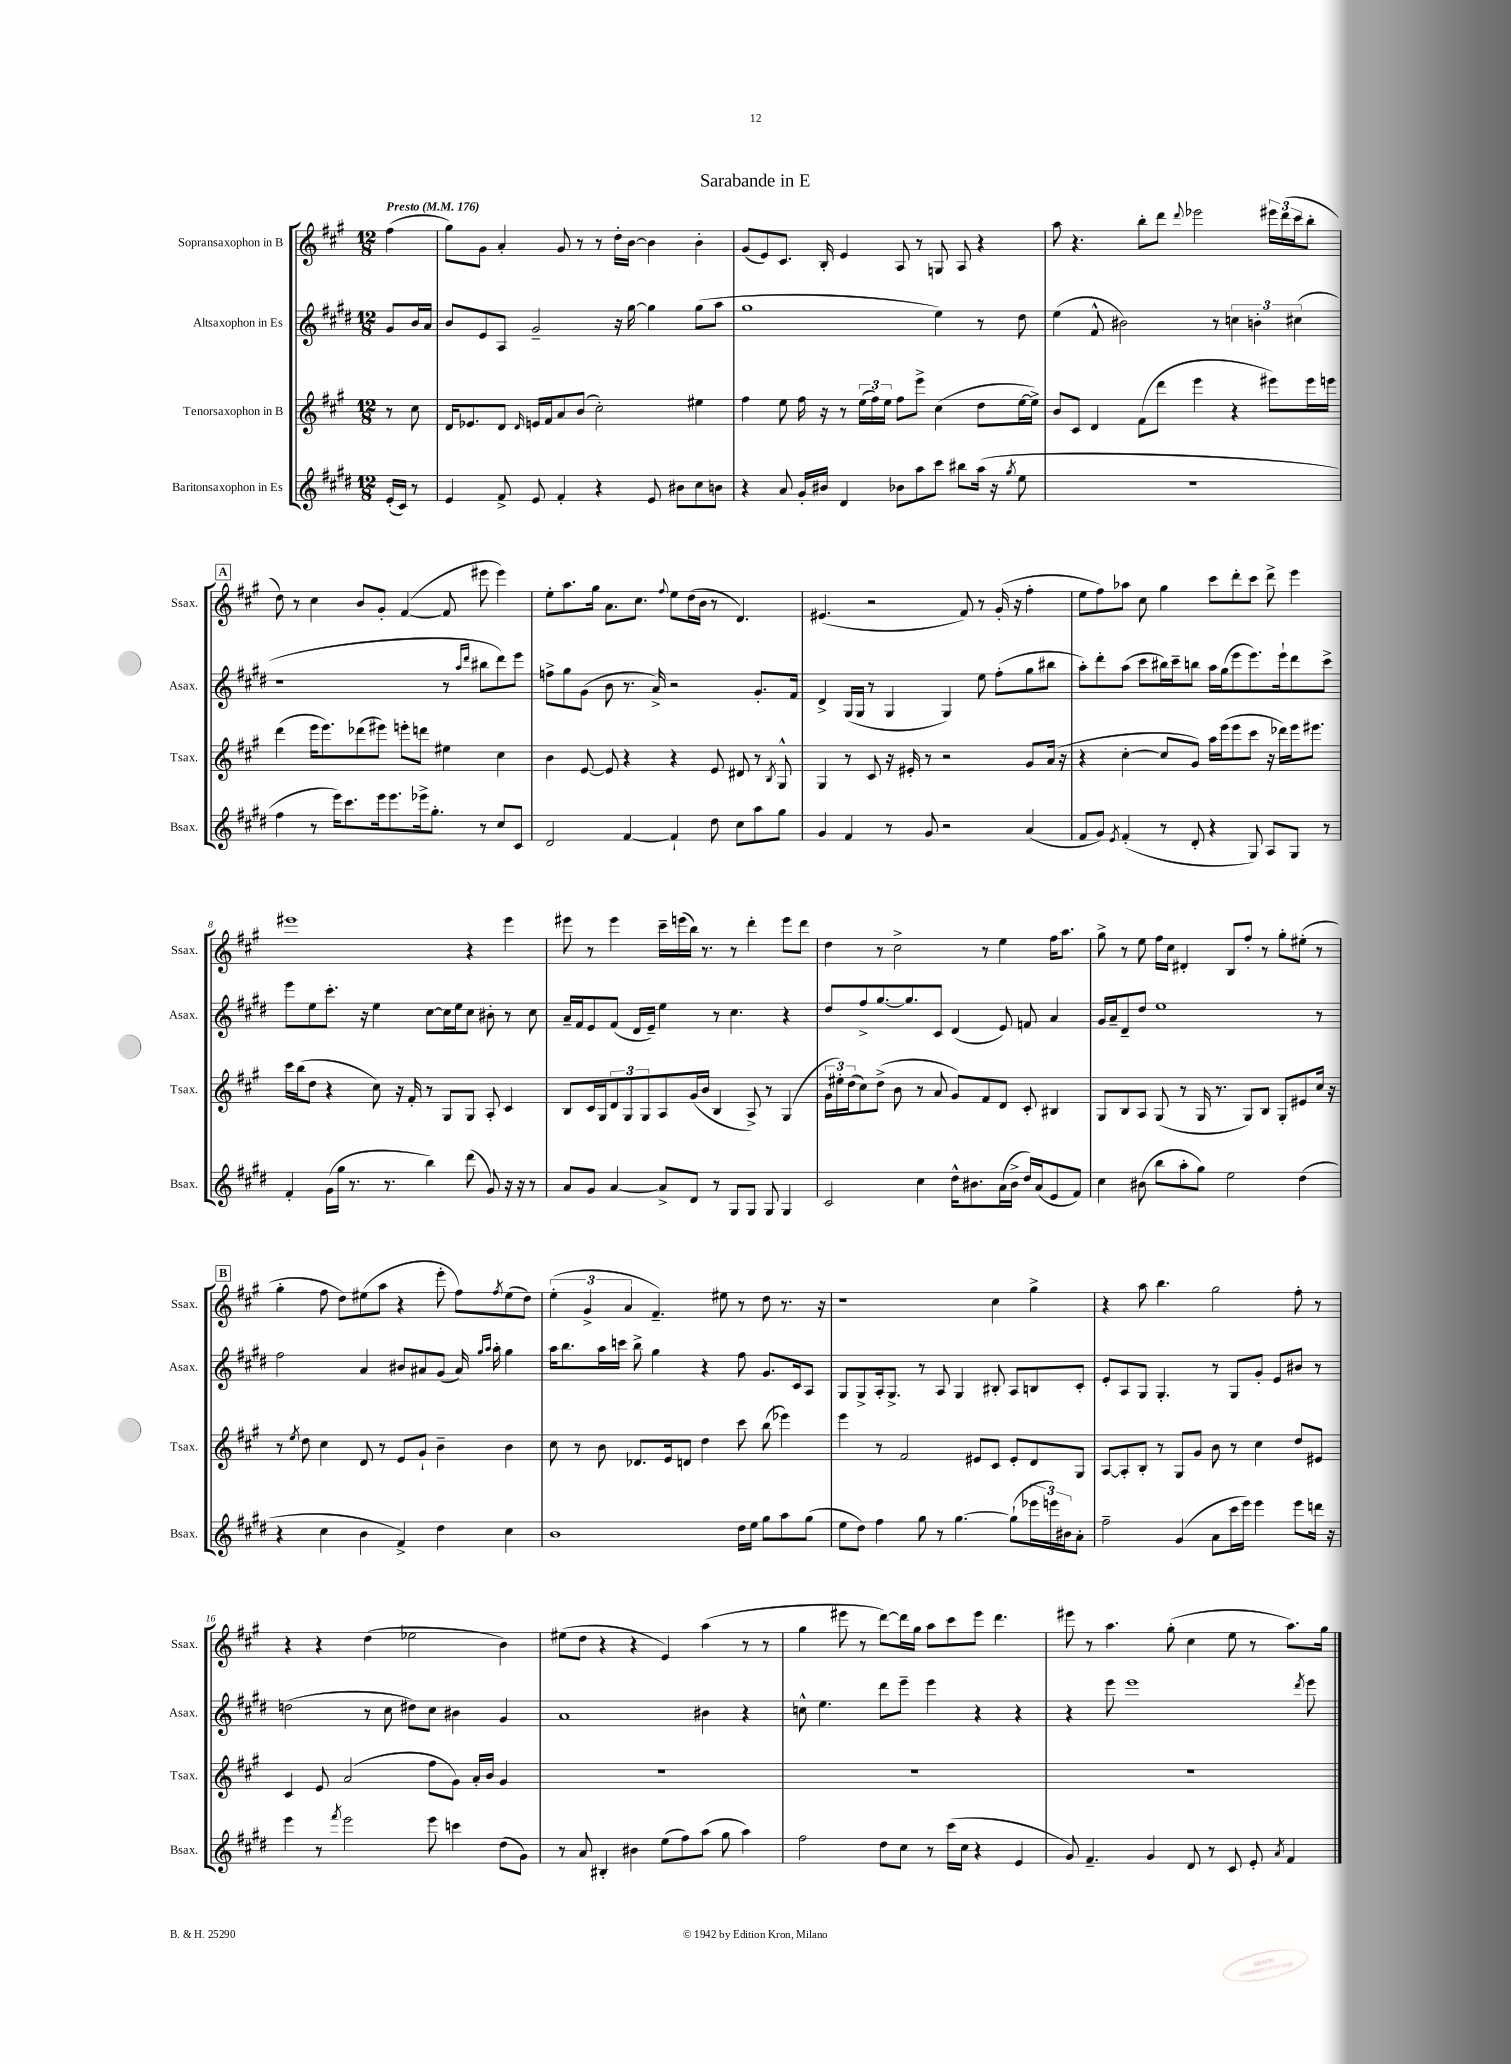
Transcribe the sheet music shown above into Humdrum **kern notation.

**kern	**kern	**kern	**kern
*staff4	*staff3	*staff2	*staff1
*clefG2	*clefG2	*clefG2	*clefG2
*k[f#c#g#d#]	*k[f#c#g#]	*k[f#c#g#d#]	*k[f#c#g#]
*M12/8	*M12/8	*M12/8	*M12/8
*MM176	*MM176	*MM176	*MM176
(16e'	8r	8g#	(4ff#
16c#)	.	.	.
8r	8cc#	16b	.
.	.	16a	.
=	=	=	=
4e	16d	8b	8gg#)
.	8.e-	.	.
.	.	8e	8g#
8f#^	8d	8A	4a'
.	16qqd	.	.
8e	16e	2g#~	.
.	16f#	.	.
4f#'	8a	.	8g#
.	(8b	.	8r
4r	2cc#')	.	8r
.	.	16r	16dd'
.	.	[16gg#	[16b
8e	.	4gg#]	4b]
8b#	.	.	.
8cc#	4ee#	(8gg#	4b'
8b	.	8aa	.
=	=	=	=
4r	4ff#	1gg#	(8g#
.	.	.	8e)
8a	8ee	.	8.c#
16g#'	16ff#	.	.
16b#	16r	.	16B'
4d#	8r	.	4e
.	(24ee	.	.
.	24ff#)	.	.
.	24ee	.	.
8b-	8ff#	.	8A
8aa	8eee^	.	8r
8ccc#	(4cc#	4ee)	8G
8bb#	.	.	8A
(16aa	8dd	8r	4r
16r	.	.	.
8qgg#	.	.	.
8ee	[16ee	8dd#	.
.	16ee^])	.	.
=	=	=	=
1.r	8b	(4ee	8aa
.	8c#	.	4.r
.	4d	8f#^^	.
.	.	2b#)	.
.	(8f#	.	8bb'
.	8ddd	.	8ddd
.	.	.	8qqddd
.	4eee	.	2eee-
.	.	8r	.
.	4r	6cc	.
.	.	6b'	.
.	8eee#)	.	24eee#
.	.	.	(24ddd
.	.	(6cc#	24ccc#
.	16eee#	.	8bb'
.	16eee	.	.
=	=	=	=
4ff#	(4ddd	1r	8dd)
.	.	.	8r
8r	16eee	.	4cc#
.	8.eee)	.	.
16eee)	.	.	.
8.ccc#	.	.	.
.	(8ddd-	.	8b
16eee	8eee#)	.	8g#'
8.eee	.	.	.
.	8eee'	.	([4f#
16eee-^	8ddd	.	.
8.gg#'	.	.	.
.	4ee#	8r	8f#]
.	.	16qqaa	.
.	.	16qqddd#	.
8r	.	8bb#	8eee#
8cc#	4cc#	8ddd#)	4eee#)
8c#	.	8eee	.
=	=	=	=
2d#	4b	8ff^	8ee'
.	.	8gg#	8.aa
.	[8e	(8g#	.
.	.	.	16gg#
.	8e]	8b	8.a
[4f#	4r	8.r	.
.	.	.	8.cc#
.	.	16a^)	.
.	.	.	8qqff#
4f#`]	4r	2r	8ee
.	.	.	(16dd
.	.	.	16b
8dd#	8e	.	8r
8cc#	8d#	.	4.d)
8aa	8r	8.g#'	.
.	8qB	.	.
8gg#	8G#^^	.	.
.	.	16f#	.
=	=	=	=
4g#	4G#	4d#^	(4.e#
4f#	8r	(16G#	.
.	.	16G#	.
.	8c#	8r	2r
8r	16r	4G#	.
.	16e#'	.	.
8g#	8r	.	.
2r	2r	4G#)	.
.	.	.	8f#)
.	.	8ee	8r
.	.	(8ff#'	(16g#'
.	.	.	16r
(4a	8g#	8gg#	4ff#'
.	(16a	8bb#	.
.	16r	.	.
=	=	=	=
8f#	4r	8aa')	8ee
8g#)	.	8ddd#'	8ff#)
8qe	.	.	.
(4f#'	[4cc#'	(8aa	8aa-
.	.	8ccc#	8cc#
8r	8cc#]	16bb#)	4gg#
.	.	16ccc#~	.
8d#'	8g#)	8bb	.
4r	16aa	16aa	8ccc#
.	(16eee	(16gg#	.
.	8eee	8eee	8ddd'
8G#)	8ccc#	8.eee)	8ccc#
8A	16r	.	8ddd^
.	16ddd-)	16eee`	.
8G#	16eee	8ddd#	4eee
.	8.eee#	.	.
8r	.	8ccc#^	.
=	=	=	=
4f#'	16ccc#	8eee	1eee#
.	(16bb	.	.
.	8dd	8ee	.
(16g#	4r	8.ccc#'	.
16gg#	.	.	.
8.r	.	.	.
.	.	16r	.
.	8cc#)	4ee	.
8.r	.	.	.
.	16r	.	.
.	16f#'	.	.
4bb)	8r	[8cc#	.
.	8G#	16cc#]	.
.	.	16ee	.
(8ddd#	8G#	8cc#	4r
8g#)	8A'	8b#'	.
16r	4c#	8r	4eee#
16r	.	.	.
8r	.	8cc#	.
=	=	=	=
8a	8B	16a~	8eee#
.	.	16f#	.
8g#	16c#	8e	8r
.	16G#	.	.
[4a	12d	(8f#	4eee#
.	12G#	.	.
.	.	16d#	.
.	12G#	.	.
.	.	16e~)	.
8a^]	8A	4ee	16ccc#~
.	.	.	(16eee
8d#	(16g#	.	16bb)
.	16b	.	8.r
8r	4B	8r	.
8G#	.	4.cc#	8r
8G#	8A^)	.	4ddd'
8G#	8r	.	.
4G#	(4G#	4r	8eee
.	.	.	8ddd
=	=	=	=
2c#	24g#	8dd#	4dd
.	24ee#')	.	.
.	(24dd	.	.
.	8cc#)	8ff#^	.
.	(8dd^	[8.gg#	8r
.	8b	.	2cc#^
.	.	8.gg#]	.
4cc#	8r	.	.
.	8a	8c#	.
16dd#^^	8g#)	(4d#	.
8.b#	.	.	.
.	8f#	.	8r
(16a	8d	8e)	4ee
16b#^	.	.	.
16dd#)	8c#'	8f	.
(16a	.	.	.
8e	4B#	4a	16ff#
.	.	.	8.aa
8f#)	.	.	.
=	=	=	=
4cc#	8G#	16g#	8gg#^
.	.	16a~	.
.	8B	8d#~	8r
(8b#	8A	8dd#	8ee
8bb	(8G#	1ee	16ff#
.	.	.	16cc#
8aa'	8r	.	4d#'
8gg#)	16G#	.	.
.	8.r	.	.
2ee	.	.	8B
.	8G#)	.	8ff#'
.	8B	.	8r
.	8G#'	.	8gg#'
(4dd#	8e#	.	(8ee#'
.	16cc#	8r	8r
.	16r	.	.
=	=	=	=
4r	8r	2ff#	4gg#'
.	8qee	.	.
.	8dd	.	.
4cc#	4cc#	.	8ff#
.	.	.	8dd)
4b	8d	4a	(8ee#
.	8r	.	8aa
4f#^)	8e	8b#	4r
.	8g#`	8a#	.
4dd#	4b~	(8g#	8eee'
.	.	16a#)	8ff#)
.	.	16qqgg#	.
.	.	16qqaa	.
.	.	16aa'	.
.	.	.	8qff#
4cc#	4b	4gg#	(8ee#
.	.	.	8dd)
=	=	=	=
1b	8cc#	16aa	(6ee'
.	.	8.bb	.
.	8r	.	.
.	.	.	6g#^
.	8b	16aa	.
.	.	16ccc	.
.	.	.	6a
.	8.d-	8bb^	.
.	.	4gg#	4.f#~)
.	16e	.	.
.	8d	.	.
.	4dd	4r	.
.	.	.	8ee#
16dd#	8ccc#	8ff#	8r
16ee	.	.	.
8gg#	(8bb	8.g#	8dd
8aa	4eee-)	.	8.r
.	.	16c#	.
(8gg#	.	8A	.
.	.	.	16r
=	=	=	=
8ee	4eee	8G#	1r
8dd#)	.	8G#^	.
4ff#	8r	16A'	.
.	.	8.G#^	.
.	2f#	.	.
8gg#	.	8r	.
8r	.	8A	.
[4.gg#	.	4G#	.
.	8e#	.	.
.	8c#	8B#'	4cc#
(8gg#`]	8e#'	8A	.
24eee-	8d	8B	4gg#^
24eee)	.	.	.
24b#	.	.	.
8a'	8G#	8c#'	.
=	=	=	=
2ff#~	[8A	8e'	4r
.	8A']	8A	.
.	8B'	8G#	8aa
.	8r	4.G#'	4.bb
(4g#	8G#	.	.
.	8g#	.	.
8a	8b	8r	2gg#
16ccc#	8r	8G#	.
16eee)	.	.	.
4eee	4cc#	8g#'	.
.	.	8e	.
8eee	8dd	8b#	8ff#'
16ddd	8e#	8r	8r
16r	.	.	.
=	=	=	=
4eee	4c#	(2dd	4r
8r	8e	.	4r
8qfff#	.	.	.
2eee	(2a	.	.
.	.	8r	(4dd
.	.	8cc#	.
.	.	8dd#)	2ee-
8eee	8ff#	8cc#	.
4ccc	8g#)	4b#	.
.	16a'	.	.
.	16b	.	.
(8dd#	4g#	4g#	4b)
8g#)	.	.	.
=	=	=	=
8r	1.r	1a	(8ee#
8a	.	.	8dd
4B#'	.	.	4r
4b#	.	.	4r
(8ee	.	.	4e)
8ff#)	.	.	.
(8aa	.	4b#	(4aa
8gg#	.	.	.
4aa)	.	4r	8r
.	.	.	8r
=	=	=	=
2ff#	1.r	8cc^^	4gg#
.	.	4.ee	.
.	.	.	8eee#
.	.	.	8r
8dd#	.	8ddd#	[8ddd)
8cc#	.	8eee~	16ddd]
.	.	.	16gg#
8r	.	4eee	8aa
(16ccc#	.	.	8ccc#
16cc#	.	.	.
4r	.	4r	8eee#
.	.	.	4.ddd
4e	.	4r	.
=	=	=	=
8g#)	1.r	4r	8eee#
4.f#~	.	.	8r
.	.	8eee	4.aa
.	.	1eee	.
4g#	.	.	.
.	.	.	(8gg#'
8d#	.	.	4cc#
8r	.	.	.
8c#	.	.	8ee
8e'	.	.	8r
8qa	.	.	.
4f#	.	.	8.aa)
.	.	8qddd#	.
.	.	8eee	.
.	.	.	16gg#
==	==	==	==
*-	*-	*-	*-
